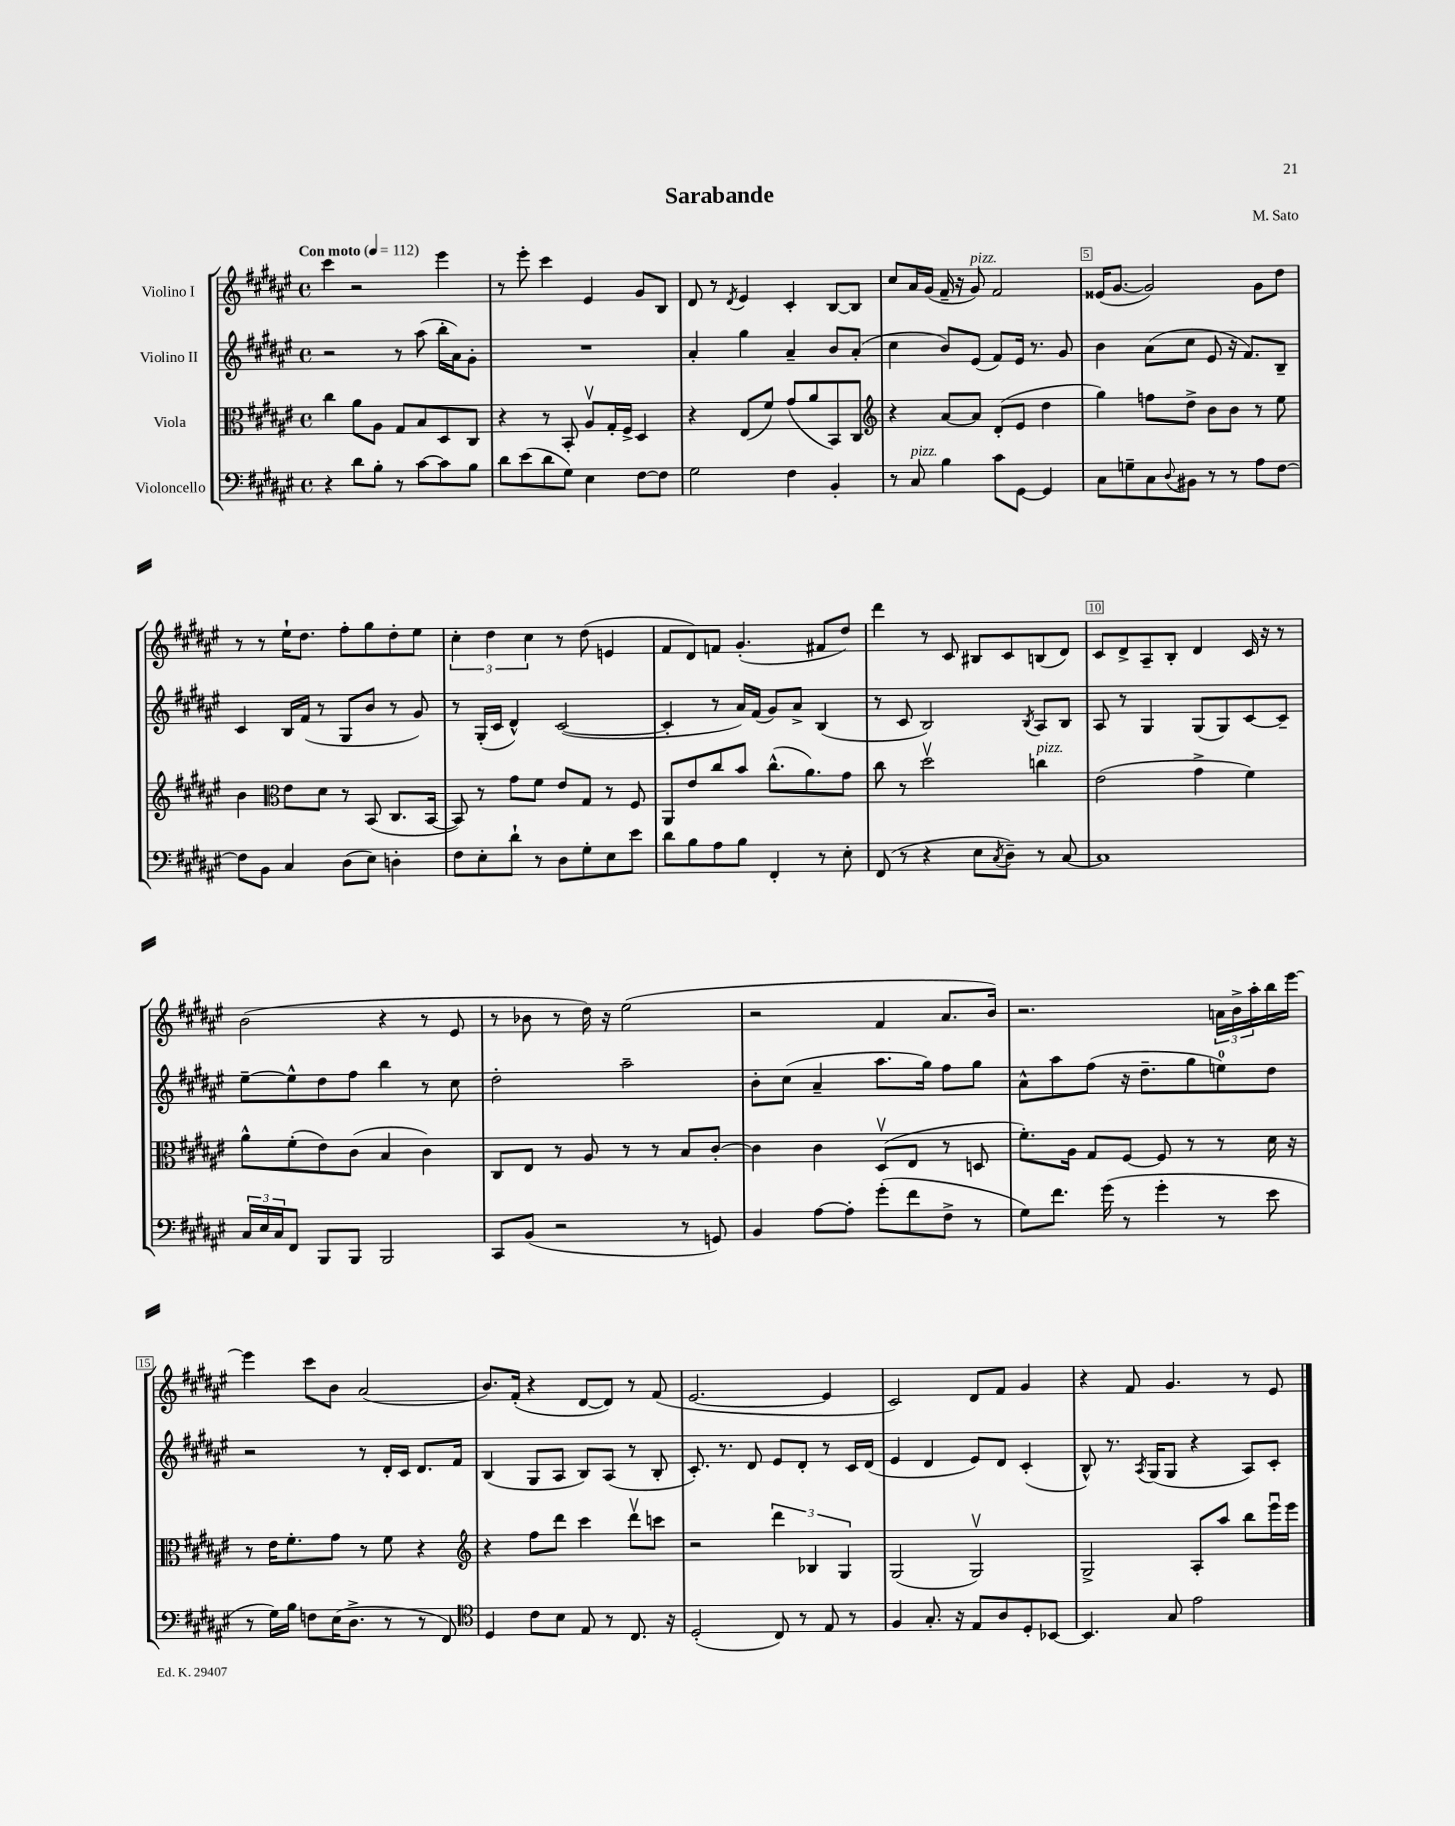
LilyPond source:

\header { title = "Sarabande" composer = "M. Sato" }
<<
\new StaffGroup <<
\new Staff = "s0" \with { instrumentName = "Violino I" } {
    \clef treble \key fis \major \defaultTimeSignature \time 4/4 \tempo "Con moto" 4 = 112
    cis'''4 r2 eis'''4 |
    r8 eis'''8-. cis'''4 eis'4 gis'8 b8 |
    dis'8 r8 \acciaccatura { dis'8 } eis'4 cis'4-. b8~ b8 |
    cis''8 ais'16 gis'16( fis'16-- r16 gis'8^\markup { \italic "pizz." }) fis'2 |
    eisis'16( gis'8.~ gis'2) gis'8 dis''8 |
    r8 r8 eis''16-! dis''8. fis''8-. gis''8 dis''8-. eis''8 |
    \tuplet 3/2 { cis''4-. dis''4 cis''4 } r8 dis''8( e'4 |
    fis'8 dis'8) f'8 gis'4.-.( fis'8 dis''8) |
    dis'''4 r8 cis'8 bis8 cis'8 b8( dis'8) |
    cis'8 dis'8-> ais8-- b8-. dis'4 cis'16 r16 r8 |
    b'2( r4 r8 eis'8 |
    r8 bes'8 r8 dis''16) r16 eis''2( |
    r2 fis'4 ais'8. b'16) |
    r2. \tuplet 3/2 { a'16 b'16-> ais''16-. } b''16 eis'''16~ |
    eis'''4 cis'''8 b'8 ais'2( |
    b'8.) fis'16-.( r4 dis'8~ dis'8) r8 fis'8( |
    eis'2.~ eis'4 |
    cis'2) dis'8 fis'8 gis'4 |
    r4 fis'8 gis'4. r8 eis'8 \bar "|." |
}
\new Staff = "s1" \with { instrumentName = "Violino II" } {
    \clef treble \key fis \major \defaultTimeSignature \time 4/4
    r2 r8 ais''8( b''16-. ais'16) gis'8-. |
    R1 |
    ais'4-. gis''4 ais'4-- b'8 ais'8-.( |
    cis''4 b'8) eis'8( fis'8) eis'16 r8. gis'8 |
    b'4 ais'8( cis''8 eis'8 r16 fis'8.) b8-- |
    cis'4 b16 fis'16( r8 gis8 b'8 r8 gis'8) |
    r8 gis16-.( cis'16 dis'4-^) cis'2~( |
    cis'4-. r8 ais'16) fis'16( gis'8) ais'8-> b4( |
    r8 cis'8 b2) \acciaccatura { b8 } ais8 b8 |
    ais8 r8 gis4 gis8( gis8) cis'8~ cis'8-- |
    eis''8~-- eis''8-^ dis''8 fis''8 b''4 r8 cis''8 |
    dis''2-. ais''2-- |
    b'8-. cis''8( ais'4-- ais''8. gis''16) fis''8 gis''8 |
    ais'8-^ ais''8 fis''8( r16 dis''8.-- gis''8 e''8-0) dis''8 |
    r2 r8 dis'16-. cis'16 dis'8. fis'16 |
    b4( gis8 ais8 b8) ais8( r8 b8-. |
    cis'8.-.) r8. dis'8 eis'8 dis'8-. r8 cis'16 dis'16( |
    eis'4 dis'4 eis'8) dis'8 cis'4-.( |
    b8-^) r8. \acciaccatura { ais8 } gis16( gis8 r4 ais8) cis'8-. \bar "|." |
}
\new Staff = "s2" \with { instrumentName = "Viola" } {
    \clef alto \key fis \major \defaultTimeSignature \time 4/4
    cis''4 ais'8 ais8 gis8 b8 dis8 cis8 |
    r4 r8 b,8-. ais8\upbow gis16-. fis16-> dis4 |
    r4 eis8( fis'8) gis'8( ais'8 b,8) cis8 |
    \clef treble r4 ais'8~ ais'8 dis'8-.( eis'8 dis''4 |
    gis''4) f''8 dis''8-> b'8 b'8 r8 eis''8 |
    b'4 \clef alto eis'8 dis'8 r8 b,8( cis8. b,16~ |
    b,8) r8 gis'8 fis'8 eis'8 gis8 r8 fis8 |
    ais,8 eis'8 cis''8 b'8 cis''8.-^( ais'8.) gis'8 |
    cis''8 r8 dis''2\upbow c''4^\markup { \italic "pizz." } |
    eis'2( gis'4-> fis'4) |
    ais'8-^ fis'8-.( eis'8) cis'8( b4 cis'4) |
    cis8 eis8 r8 ais8 r8 r8 b8 cis'8~-. |
    cis'4 cis'4 dis8\upbow( eis8 r8 d8 |
    fis'8.-.) ais16 gis8 fis8~ fis8 r8 r8 dis'16 r16 |
    r8 eis'16 fis'8.-. gis'8 r8 fis'8 r4 |
    \clef treble r4 fis''8 dis'''8 cis'''4 dis'''8\upbow c'''8 |
    r2 \tuplet 3/2 { dis'''4 bes4 gis4 } |
    gis2( gis2\upbow) |
    gis2-> ais8-. ais''8 b''8 eis'''16\downbow eis'''16 \bar "|." |
}
\new Staff = "s3" \with { instrumentName = "Violoncello" } {
    \clef bass \key fis \major \defaultTimeSignature \time 4/4
    r4 dis'8 b8-. r8 cis'8~ cis'8 b8 |
    dis'8 eis'8( dis'8 gis8) eis4 fis8~ fis8 |
    gis2 fis4 b,4-. |
    r8 cis8^\markup { \italic "pizz." } b4 cis'8 gis,8~ gis,4 |
    cis8 g8-- cis8 \appoggiatura { dis8 } bis,8 r8 r8 ais8 fis8~ |
    fis8 b,8 cis4 dis8( eis8) d4-. |
    fis8 eis8-. dis'8-! r8 dis8 gis8-. eis8 eis'8 |
    dis'8 b8 ais8 b8 fis,4-. r8 eis8-. |
    fis,8( r8 r4 eis8 \acciaccatura { cis8 } dis8--) r8 cis8~ |
    cis1 |
    \tuplet 3/2 { cis16 eis16 cis16 } fis,8 b,,8 b,,8 b,,2 |
    cis,8 b,8( r2 r8 g,8) |
    b,4 ais8~ ais8-. gis'8-.( fis'8 fis8-> r8 |
    gis8) fis'8. gis'16( r8 gis'4-. r8 eis'8 |
    r8 gis16) b16 f8 eis16( dis8.-> r8 r8 fis,8) |
    \clef tenor dis4 cis'8 b8 eis8 r8 cis8. r16 |
    dis2-.( cis8) r8 eis8 r8 |
    fis4 gis8.-. r16 eis8 ais8 dis8-. bes,8~ |
    bes,4. gis8 eis'2 \bar "|." |
}
>>
>>
\layout { \context { \Score \override BarNumber.break-visibility = ##(#f #t #t) barNumberVisibility = #(every-nth-bar-number-visible 5) \override BarNumber.stencil = #(make-stencil-boxer 0.1 0.3 ly:text-interface::print) } }
